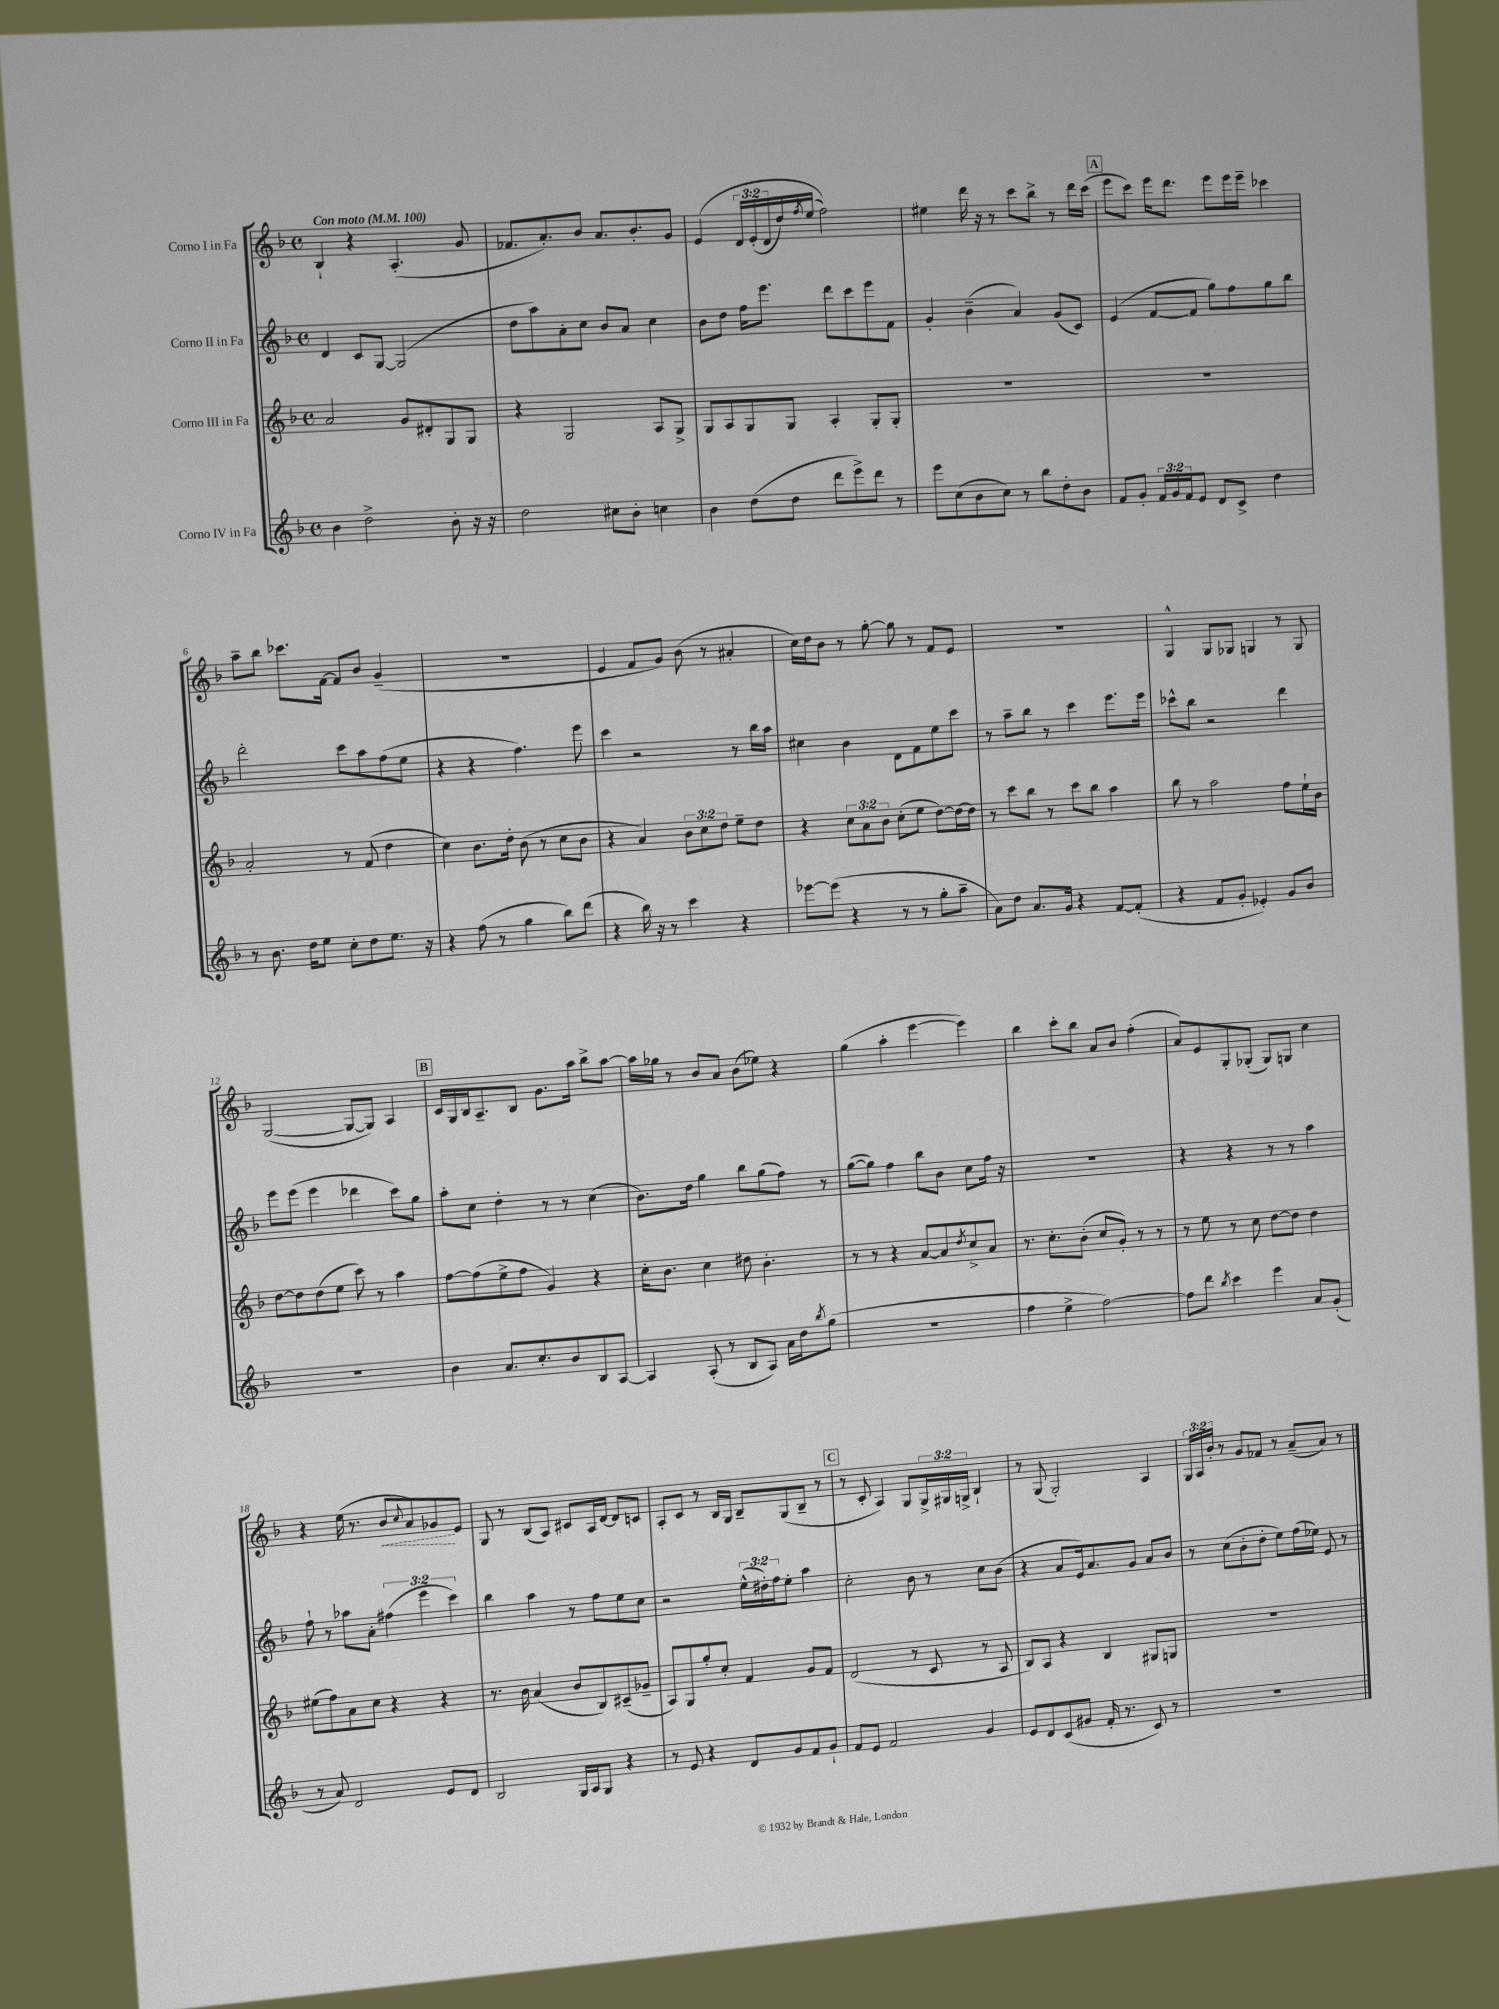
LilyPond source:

<<
\new StaffGroup <<
\new Staff = "s0" \with { instrumentName = "Corno I in Fa" } {
    \clef treble \key f \major \defaultTimeSignature \time 4/4 \override Staff.TupletNumber.text = #tuplet-number::calc-fraction-text \tempo "Con moto" 4 = 100
    bes4-! r4 a4.-.( g'8 |
    fes'8. a'8.-.) bes'8 a'8. bes'8.-. g'8 |
    e'4\( \tuplet 3/2 { d'16 e'16-.( d'16 } d''16) \acciaccatura { f''8 } e''16( f''2)\) |
    eis''4 d'''16 r16 r8 c'''8 bes''8-> r8 d'''16 c'''16( |
    \mark \markup { \box "A" } e'''8 c'''8) e'''16 d'''8. e'''8 e'''16 e'''16-- ces'''4 |
    a''8-- bes''8 ces'''8. f'16~ f'8 bes'8 g'4--( |
    R1 |
    e'4 f'8 g'8) bes'8( r8 ais'4-. |
    c''16) d''16 bes'8 r8 g''8~-. g''8 r8 f'8 e'8 |
    R1 |
    g4-^ g8 ges8 g4 r8 g8 |
    g2~( g8~ g8) a4 |
    \mark \markup { \box "B" } c'16 g16 bes16 a8.-- bes8 g'8. a''16 bes''8-> a''8~ |
    a''16 ges''16 r8 bes'8 a'8 bes'8( ees''8) r4 |
    g''4( a''4-. e'''4~ e'''4) |
    bes''4 c'''8-. bes''8 a'8 bes'8 f''4-.( |
    a'8) e'8 g8-. ges8-.( ges8) g8 c''4 |
    r4 e''16( r8. \once \override Hairpin.style = #'dashed-line bes'8\< \appoggiatura { c''8 } a'8) ges'8\! e'8 |
    g8 r8 bes8( a8) cis'8 a16 d'16~ d'8 c'8 |
    a8-. c'8 r8 bes16 g16 bes8-- g8( bes8-- r8 |
    \mark \markup { \box "C" } r8 c'8-. a4) g8 \tuplet 3/2 { g16-> gis16 g16-> } bes4-! |
    r8 g8( g2-.) a4 |
    \tuplet 3/2 { g16 a16 bes'16-. } r8 g'8 fes'8 r8 a'8--( a'8) r8 \bar "|." |
}
\new Staff = "s1" \with { instrumentName = "Corno II in Fa" } {
    \clef treble \key f \major \defaultTimeSignature \time 4/4 \override Staff.TupletNumber.text = #tuplet-number::calc-fraction-text
    d'4 c'8 g8~ g2( |
    d''8 a''8) a'8-. c''8 bes'8 a'8 c''4 |
    bes'8 d''8 f''16 e'''8. d'''8 c'''8 e'''8 f'8 |
    g'4-. bes'4--( a'4) g'8( c'8) |
    \mark \markup { \box "A" } e'4( f'8~ f'8 g''8) f''8 g''8 bes''8 |
    d'''2-. c'''8 a''8 f''8( e''8 |
    r4 r4 f''4.) e'''8 |
    c'''4 r2 r8 bes''16 a''16 |
    cis''4 bes'4 d'8 f'8 e''8 c'''8 |
    r8 a''8-- bes''8 r8 c'''4 e'''8. e'''16 |
    ces'''8-^ bes''8 r2 d'''4 |
    e'''8 e'''8( e'''4 des'''4 c'''8) g''8 |
    \mark \markup { \box "B" } a''8-. c''8 d''4-. r8 r8 c''4( |
    bes'8.) d''16 g''4 bes''8 g''8( f''8) r8 |
    g''8~( g''8) f''4 bes''8 bes'8 c''8 f''16 r16 |
    R1 |
    r4 r4 r8 r8 a''4 |
    f''8-! r8 aes''8 a'8-. \tuplet 3/2 { fis''4( e'''4 c'''4) } |
    bes''4 a''4 r8 f''8 e''8 c''8 |
    r2 \tuplet 3/2 { e''16-^( dis''16-.) f''16 } e''8-. a''4 |
    \mark \markup { \box "C" } c''2-. bes'8 r8 c''8 bes'8( |
    r4 a'8 e'16) a'8. g'8 a'8 bes'8 |
    r8 c''8( bes'8-. d''8-. e''8) f''16( ees''16) e'8 r8 \bar "|." |
}
\new Staff = "s2" \with { instrumentName = "Corno III in Fa" } {
    \clef treble \key f \major \defaultTimeSignature \time 4/4 \override Staff.TupletNumber.text = #tuplet-number::calc-fraction-text
    a'2 g'8 dis'8-. g8 g8 |
    r4 g2 a8 g8-> |
    g8 a8 g8 g8 a4-. g8-. g8-. |
    R1 |
    \mark \markup { \box "A" } R1 |
    a'2-. r8 f'8( d''4 |
    c''4) bes'8. d''16-. bes'8( r8 c''8 bes'8 |
    r4 a'4) \tuplet 3/2 { bes'8 c''8 d''8 } e''8-- d''8 |
    r4 \tuplet 3/2 { c''8 a'8 bes'8 } c''8-.( e''8 d''8~) d''16~ d''16 |
    r8 c'''8 bes''8 r8 c'''8 bes''8 a''4 |
    bes''8 r8 a''2 f''8 e''16-! bes'16 |
    d''8~ d''8 d''8( e''8 c'''8) r8 a''4 |
    \mark \markup { \box "B" } f''8~ f''8( e''8-> f''8 g'4) r4 |
    c''16-. bes'8. c''4 dis''8 bes'4.-. |
    r8 r8 r4 a'8~ a'8 \acciaccatura { d''8 } c''8-> a'8 |
    r8. c''8.-. bes'8-.( c''8 g'8-.) r8 r8 |
    r8 e''8 r8 c''8 d''8~ d''8 d''4 |
    eis''8( f''8) a'8 c''8 r4 r4 |
    r8. bes'16 a'4( bes'8 bes8) cis'8--( ges'8-- |
    a8) g8 g''8-. c''8-. f'4 g'8 f'8 |
    \mark \markup { \box "C" } d'2( r8 c'8 r8 a8 |
    bes8) a8 r4 bes4 gis8 g8 |
    R1 \bar "|." |
}
\new Staff = "s3" \with { instrumentName = "Corno IV in Fa" } {
    \clef treble \key f \major \defaultTimeSignature \time 4/4 \override Staff.TupletNumber.text = #tuplet-number::calc-fraction-text
    bes'4 d''2-> bes'8-. r16 r16 |
    d''2 cis''8 bes'8-. c''4 |
    bes'4 d''8( d''8 d'''8 e'''8->) d'''8 r8 |
    e'''8 c''8( bes'8 c''8) r8 bes''8 d''8-. bes'8 |
    \mark \markup { \box "A" } f'8 g'8-. \tuplet 3/2 { f'16 g'16 f'16 } e'8 d'8 c'8-> d''4 |
    r8 bes'8. d''16 e''8 c''8-. d''8 e''8. r16 |
    r4 f''8( r8 g''4 bes''8) d'''8( |
    r4 bes''16) r16 r8 c'''4 r4 |
    ees'''8~ ees'''8( r4 r8 r8 g''8-. a''8-- |
    a'8) d''8 a'8. g'16 r4 f'8~ f'8-.( |
    r4 f'8 g'8-. ees'4-.) g'8 bes'8 |
    R1 |
    \mark \markup { \box "B" } bes'4 a'8. c''8.-. bes'8 bes8 a8~ |
    a4 a8-.( r8 bes8 a8) a'16 d''16 \acciaccatura { bes''8 } g''8( |
    R1 |
    f''4 e''4-> f''2~) |
    f''8 d'''8 \acciaccatura { bes''8 } c'''4 e'''4 a'8 g'8-.( |
    r8 a'8) d'2 e'8 d'8 |
    bes2 g16 a16 g8 r4 |
    r8 e'8 r4 d'8 g'8 f'8 g'8-! |
    \mark \markup { \box "C" } f'8 e'8 f'2 g'4 |
    e'8 d'8 c'8( gis'8 f'16-. r8. c'8) r8 |
    R1 \bar "|." |
}
>>
>>
